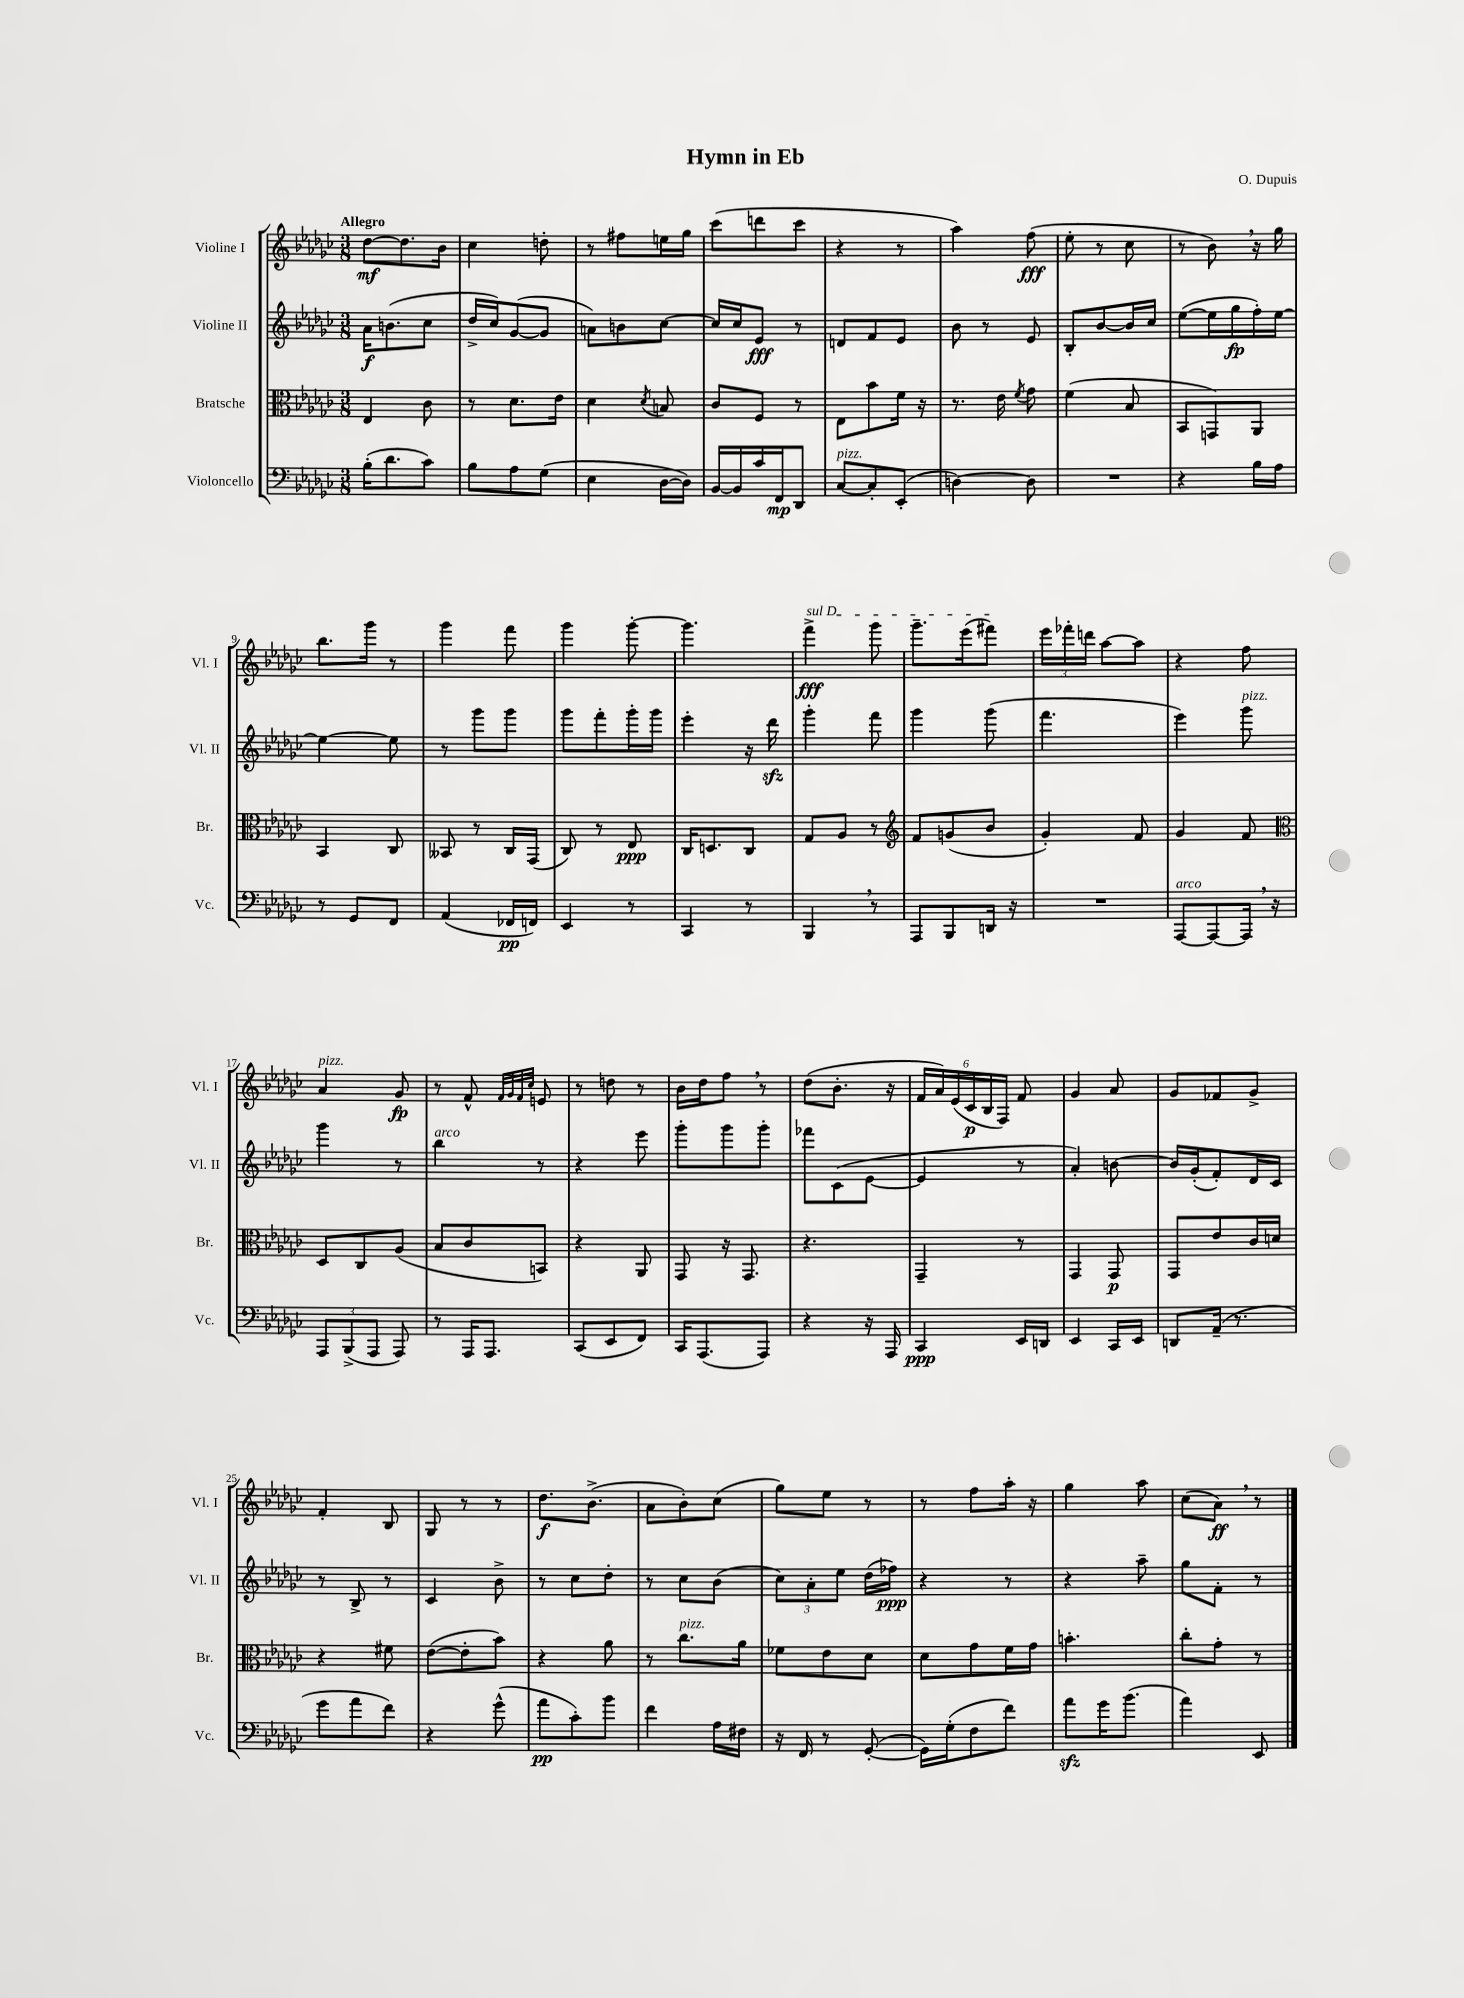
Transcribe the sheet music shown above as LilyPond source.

\header { title = "Hymn in Eb" composer = "O. Dupuis" }
<<
\new StaffGroup <<
\new Staff = "s0" \with { instrumentName = "Violine I" shortInstrumentName = "Vl. I" } {
    \clef treble \key ges \major \numericTimeSignature \time 3/8 \tempo "Allegro"
    \autoBeamOff des''8[~\mf des''8. bes'16] |
    ces''4 d''8-. |
    r8 fis''8[ e''16 ges''16] |
    ces'''8[( d'''8 ces'''8] |
    r4 r8 |
    aes''4) f''8\fff( |
    ees''8-. r8 ces''8 |
    r8 bes'8) \breathe r16 ges''16 |
    bes''8.[ ges'''16] r8 |
    ges'''4 f'''8 |
    ges'''4 ges'''8~-. |
    ges'''4. |
    \once \override TextSpanner.bound-details.left.text = \markup { \italic "sul D" } f'''4->\fff\startTextSpan ges'''8 |
    ges'''8.[-- ees'''16( fis'''8]\stopTextSpan) |
    \tuplet 3/2 { ees'''16[ fes'''16-. d'''16] } aes''8[~ aes''8] |
    r4 f''8 |
    aes'4^\markup { \italic "pizz." } ges'8\fp |
    r8 f'8-^ \grace { f'32[ ges'32 f'32 ces''32] } e'8 |
    r8 d''8 r8 |
    bes'16[ des''16 f''8] \breathe r8 |
    des''8[( bes'8.]-. r16 |
    \tuplet 6/4 { f'16[ aes'16) ees'16( ces'16\p bes16 f16]) } f'8 |
    ges'4 aes'8 |
    ges'8[ fes'8 ges'8]-> |
    f'4-. bes8 |
    ges8 r8 r8 |
    des''8.[\f bes'8.]->( |
    aes'8[ bes'8-.) ces''8]( |
    ges''8[) ees''8] r8 |
    r8 f''8[ aes''16]-. r16 |
    ges''4 aes''8 |
    ces''8[( aes'8]\ff) \breathe r8 \bar "|." |
}
\new Staff = "s1" \with { instrumentName = "Violine II" shortInstrumentName = "Vl. II" } {
    \clef treble \key ges \major \numericTimeSignature \time 3/8
    \autoBeamOff aes'16[\f b'8.( ces''8] |
    des''16[-> ces''16) ges'8~( ges'8] |
    a'8[) b'8 ces''8]~ |
    ces''16[ ces''16 ees'8]\fff r8 |
    d'8[ f'8 ees'8] |
    bes'8 r8 ees'8 |
    bes8[-. bes'8~ bes'16 ces''16] |
    ees''8[~( ees''16 ges''16\fp f''16-.) ees''16]~ |
    ees''4~ ees''8 |
    r8 ges'''8[ ges'''8] |
    ges'''8[ f'''8-. ges'''16-. ges'''16] |
    ees'''4-. r16 des'''16\sfz |
    ges'''4-. f'''8 |
    ges'''4 ges'''8( |
    f'''4. |
    ees'''4) ges'''8^\markup { \italic "pizz." } |
    ges'''4 r8 |
    bes''4^\markup { \italic "arco" } r8 |
    r4 ees'''8 |
    ges'''8[-. ges'''8 ges'''8]-. |
    fes'''8[ ces'8( ees'8]~ |
    ees'4 r8 |
    aes'4-.) b'8~ |
    b'16[ ges'16-.( f'8-.) des'16 ces'16] |
    r8 bes8-> r8 |
    ces'4 bes'8-> |
    r8 ces''8[ des''8]-. |
    r8 ces''8[ bes'8]( |
    \tuplet 3/2 { ces''8[) aes'8-. ees''8] } des''16[( fes''16]\ppp) |
    r4 r8 |
    r4 aes''8-- |
    ges''8[ f'8]-. r8 \bar "|." |
}
\new Staff = "s2" \with { instrumentName = "Bratsche" shortInstrumentName = "Br." } {
    \clef alto \key ges \major \numericTimeSignature \time 3/8
    \autoBeamOff ees4 ces'8 |
    r8 des'8.[ ees'16] |
    des'4 \acciaccatura { des'8 } b8 |
    ces'8[ f8] r8 |
    ees8[ bes'8 f'16] r16 |
    r8. ees'16 \acciaccatura { f'8 } ges'8 |
    f'4( bes8 |
    bes,8[ g,8) aes,8] |
    bes,4 ces8 |
    beses,8 r8 ces16[ ges,16]( |
    ces8) r8 ees8\ppp |
    ces16[ d8. ces8] |
    ges8[ aes8] r8 |
    \clef treble f'8[ g'8( bes'8] |
    ges'4-.) f'8 |
    ges'4 f'8 |
    \clef alto des8[ ces8 aes8]( |
    bes8[ ces'8 b,8]) |
    r4 aes,8 |
    ges,8 r16 ges,8. |
    r4. |
    ges,4-- r8 |
    ges,4 ges,8\p |
    ges,8[ ees'8 ces'16 d'16] |
    r4 fis'8 |
    ees'8[~( ees'8-. bes'8]) |
    r4 aes'8 |
    r8 ces''8.[^\markup { \italic "pizz." } aes'16] |
    fes'8[ ees'8 des'8] |
    des'8[ ges'8 f'16 ges'16] |
    b'4.-. |
    ces''8[-. ges'8]-. r8 \bar "|." |
}
\new Staff = "s3" \with { instrumentName = "Violoncello" shortInstrumentName = "Vc." } {
    \clef bass \key ges \major \numericTimeSignature \time 3/8
    \autoBeamOff bes16[-.( des'8. ces'8]) |
    bes8[ aes8 ges8]( |
    ees4 des16[~ des16]) |
    bes,16[~ bes,16 ces'16 f,16\mp des,8] |
    ces8[~^\markup { \italic "pizz." } ces8-. ees,8]-.( |
    d4~) d8 |
    R4. |
    r4 bes16[ aes16] |
    r8 ges,8[ f,8] |
    aes,4( fes,16[\pp f,16]) |
    ees,4 r8 |
    ces,4 r8 |
    bes,,4 \breathe r8 |
    aes,,8[ bes,,8 d,16] r16 |
    R4. |
    aes,,8[~^\markup { \italic "arco" } aes,,8~ aes,,16] \breathe r16 |
    \tuplet 3/2 { aes,,8[ bes,,8->( aes,,8] } aes,,8) |
    r8 aes,,16[ aes,,8.] |
    ces,8[( ees,8 f,8]) |
    ces,16[ aes,,8.( aes,,8]) |
    r4 r16 aes,,16 |
    ces,4\ppp ees,16[ d,16] |
    ees,4 ces,16[ ees,16] |
    d,8[ aes,16]--( r8. |
    ges'8[ aes'8 f'8]) |
    r4 ges'8-^( |
    aes'8[\pp ces'8-.) bes'8] |
    f'4 aes16[ fis16] |
    r16 f,16 r8 ges,8~-.( |
    ges,16[) ges16-.( f8 f'8]) |
    aes'8[\sfz ges'16 bes'8.]( |
    aes'4) ees,8 \bar "|." |
}
>>
>>
